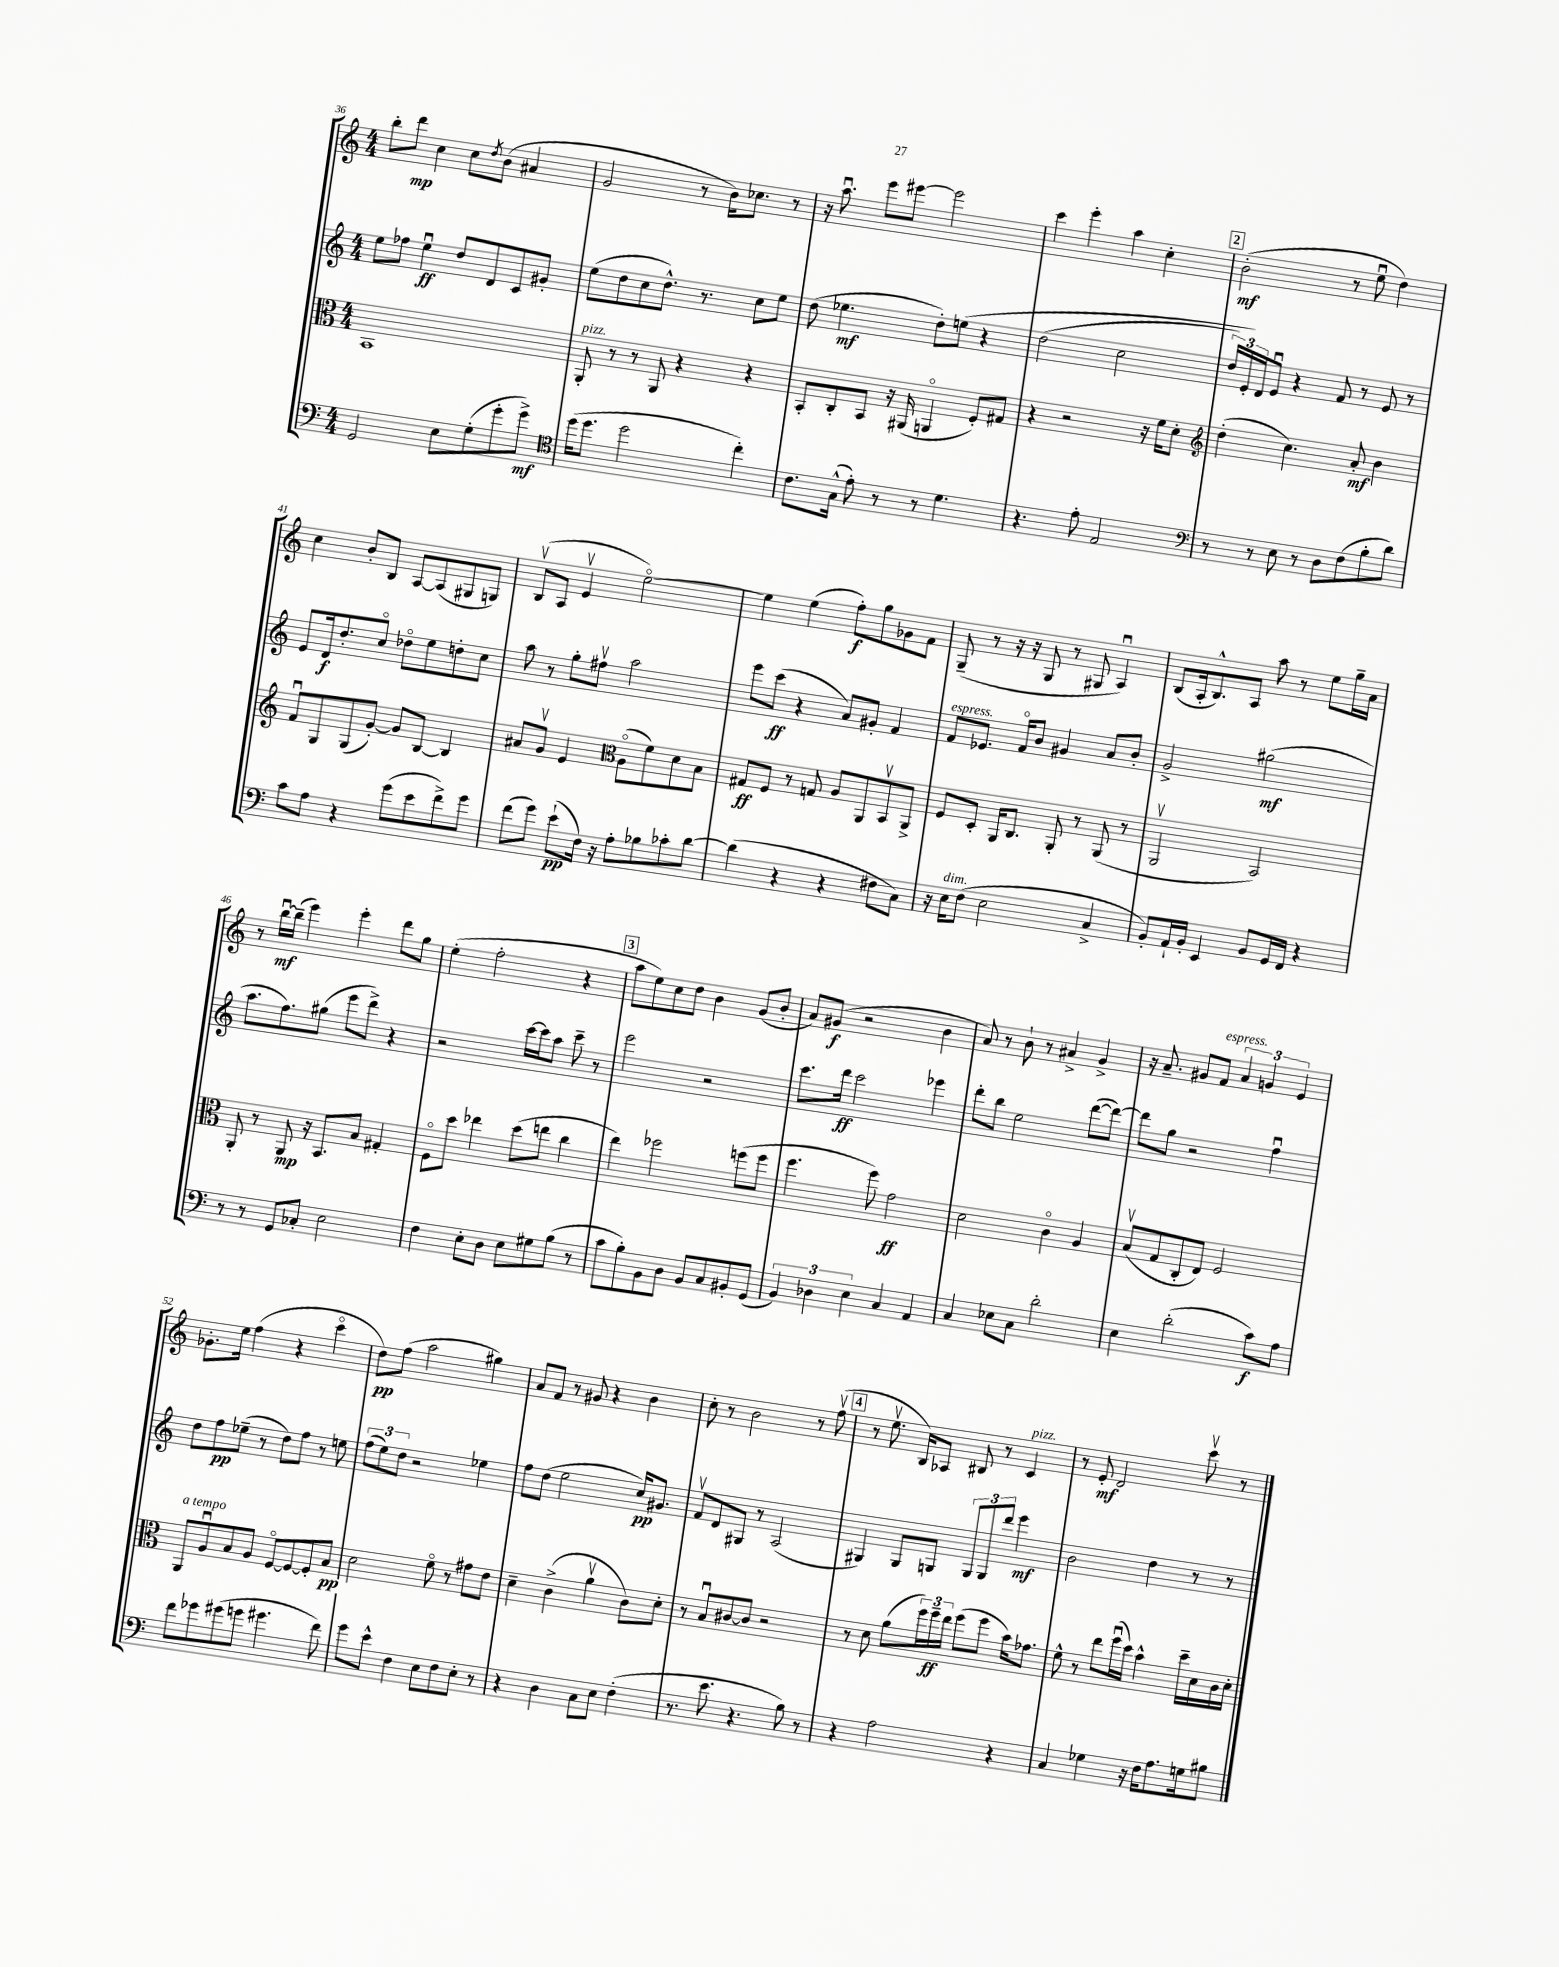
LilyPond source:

<<
\new StaffGroup <<
\new Staff = "s0" {
    \clef treble \key c \major \numericTimeSignature \time 4/4
    b''8-. d'''8\mp c''4 c''8 \acciaccatura { d''8 } b'8( ais'4 |
    g'2 r8 b'16) ces''8. r8 |
    r16 a''8.\downbow e'''8 eis'''8~ eis'''2 |
    c'''4 e'''4-. a''4 c''4-. |
    \mark \markup { \box "2" } b'2-.\mf( r8 e''8\downbow d''4) |
    c''4 b'8-. b8 a8~ a8( gis8 g8) |
    b8\upbow( a8 e'4\upbow e''2~\flageolet) |
    e''4 e''4( f''8-.\f) g''8 ges'8 f'8 |
    g8--( r8 r16 r16 g8 r8 gis8 a4\downbow) |
    b8( a16-. b8.-^) a8 a''8 r8 e''8 g''16-- a'16 |
    r8 b''16~\downbow\mf b''16--( e'''4) e'''4-. d'''8 g''8 |
    e''4-.( f''2-. r4 |
    \mark \markup { \box "3" } a''8 e''8) c''8 d''8 b'4 g'8( b'8-. |
    a'8) gis'8\f( r2 b'4 |
    a'8) r8 b'8-! r8 ais'4-> g'4-> |
    r16 a'8.-- gis'8 f'8^\markup { \italic "espress." } \tuplet 3/2 { a'4 g'4 e'4 } |
    ges'8.-. e''16 f''4( r4 c'''4\flageolet |
    d''8\pp) f''8( a''2 gis''4) |
    a'8 f'8 r8 gis'8 r4 b'4 |
    c''8-. r8 b'2 r8 f''8\upbow( |
    \mark \markup { \box "4" } r8 e''8.\upbow b16) aes8 bis8 r8 c'4^\markup { \italic "pizz." } |
    r8 e'8-.\mf d'2 c'''8\upbow r8 \bar "|." |
}
\new Staff = "s1" {
    \clef treble \key c \major \numericTimeSignature \time 4/4
    e''8 fes''8 e''4\downbow\ff d''8 d'8 c'8 gis'8-. |
    e''8( d''8 c''8 d''8.-^) r8. c''8 e''8 |
    d''8( ees''4.\mf d''8-.) e''8\( r4 |
    d''2( c''2 |
    \mark \markup { \box "2" } \tuplet 3/2 { d''16) e'16-.\) d'16 } e'8\downbow r4 f'8 r8 e'8 r8 |
    e'8 d'16\f d''8.-. c''8\flageolet des''8\flageolet e''8 d''8-. c''8 |
    a''8 r8 g''8-. fis''8\upbow a''2 |
    e'''8 c'''8\ff( r4 a'8) gis'8-. f'4 |
    f'8^\markup { \italic "espress." } ees'8. f'16\flageolet b'8 gis'4 a'8 b'8-. |
    g'2-> gis''2\mf( |
    a''8. f''8.) gis''8( e'''8 d'''8->) r4 |
    r2 c'''16~ c'''16 a''8 c'''8-- r8 |
    \mark \markup { \box "3" } e'''2 r2 |
    c'''8. d'''16\ff c'''2 ees'''4 |
    d'''8-. b''8 e''2 d'''8~( d'''8~) |
    d'''8 g''8 r2 f''4\downbow |
    d''8 f''8\pp ees''8--( r8 d''8) f''8 r8 e''8 |
    \tuplet 3/2 { f''8( e''8) d''8 } r2 ees''4 |
    f''8 d''8( e''2 c''16\pp) gis'8. |
    f'8\upbow d'8 gis8 r8 a2( |
    \mark \markup { \box "4" } gis4) gis8 g8 \tuplet 3/2 { g8 g8 d'''8 } e'''4\mf |
    b'2 d''4 r8 r8 \bar "|." |
}
\new Staff = "s2" {
    \clef alto \key c \major \numericTimeSignature \time 4/4
    b,1 |
    a,8-.^\markup { \italic "pizz." } r8 r8 a,8 r4 r4 |
    b,8-. c8-. b,8 r16 ais,16( a,4\flageolet f8-.) gis8 |
    r4 r2 r16 f'16 d'8-. |
    \mark \markup { \box "2" } \clef treble d''4-.( c''4.) a'8-.\mf b'4 |
    f'8\downbow g8 g8( g'8~-.) g'8 b8~ b4 |
    ais'8 g'8\upbow e'4 \clef alto a8\flageolet( f'8) d'8 b8 |
    gis8\ff f8 r8 g8 a8 a,8 b,8\upbow a,8-> |
    f8 d8-. a,16 c8. a,8-. r8 a,8( r8 |
    a,2\upbow b,2) |
    a,8-. r8 a,8\mp r16 b,8. b8 gis4-. |
    f8\flageolet d''8 ees''4 d''8( e''8 c''4 |
    \mark \markup { \box "3" } e''4) fes''2 f''8( f''8 |
    f''4. f''8) g'2\ff |
    d'2 c'4\flageolet a4 |
    b8\upbow( g8 c8-. e8) f2 |
    a,8^\markup { \italic "a tempo" } a8\downbow b8 a8 f8~\flageolet f8~ f8-. b8\pp |
    d'2 f'8\flageolet r8 gis'8 e'8 |
    d'4-- c'4->( a'4\upbow c'8) d'8-. |
    r8 b8\downbow cis'8~ cis'8 r2 |
    \mark \markup { \box "4" } r8 d'8 a'8( \tuplet 3/2 { f''16) f''16--\ff e''16 } f''8( f''8 b'16) ges'8. |
    f'8-^ r8 e''8 f''16\downbow( d''16) b'4-^ d''16-- d'16 c'16 d'16-. \bar "|." |
}
\new Staff = "s3" {
    \clef bass \key c \major \numericTimeSignature \time 4/4
    g,2 e8 g8-.( g'8-. g'8->\mf) |
    \clef tenor d''16( d''8. d''2 c''4-.) |
    c'8. g16-^( e'8-.) r8 r8 d'4. |
    r4. e'8-. e2 |
    \mark \markup { \box "2" } \clef bass r8 r8 e8 r8 d8 f8( b8-. d'8) |
    c'8 a8 r4 g'8( e'8 f'8->) g'8 |
    f'8( g'8) e'8-!\pp( f16) r16 a8-. bes8 ces'8-. d'8~ |
    d'4( r4 r4 fis8 c8) |
    r16 e16^\markup { \italic "dim." } f8( e2 c4-> |
    b,8-.) a,16-! b,16-. e,4 b,8 g,16 f,16 r4 |
    r8 r8 g,8 ces8-. e2 |
    f4 e8-. d8 e8 gis8 b8( r8 |
    \mark \markup { \box "3" } c'8 b8-.) b,8 d8 b,8 c8 bis,8-. g,8( |
    \tuplet 3/2 { b,4) des4 e4 } c4 a,4 |
    c4 ees8 c8 d'2-. |
    e4 d'2-.( c'8\f) a8 |
    f'8 ges'8 gis'8( g'8 gis'4. f'8) |
    g'8 e'8-^ f4 e8 f8 e8-. r8 |
    r4 d4 c8 e8 f4-.( |
    r8. e'8. r4. b8) r8 |
    \mark \markup { \box "4" } r4 a2 r4 |
    c4 ges4 r16 f16 a8. g16 bis8 \bar "|." |
}
>>
>>
\layout { \context { \Score currentBarNumber = #36 } }
